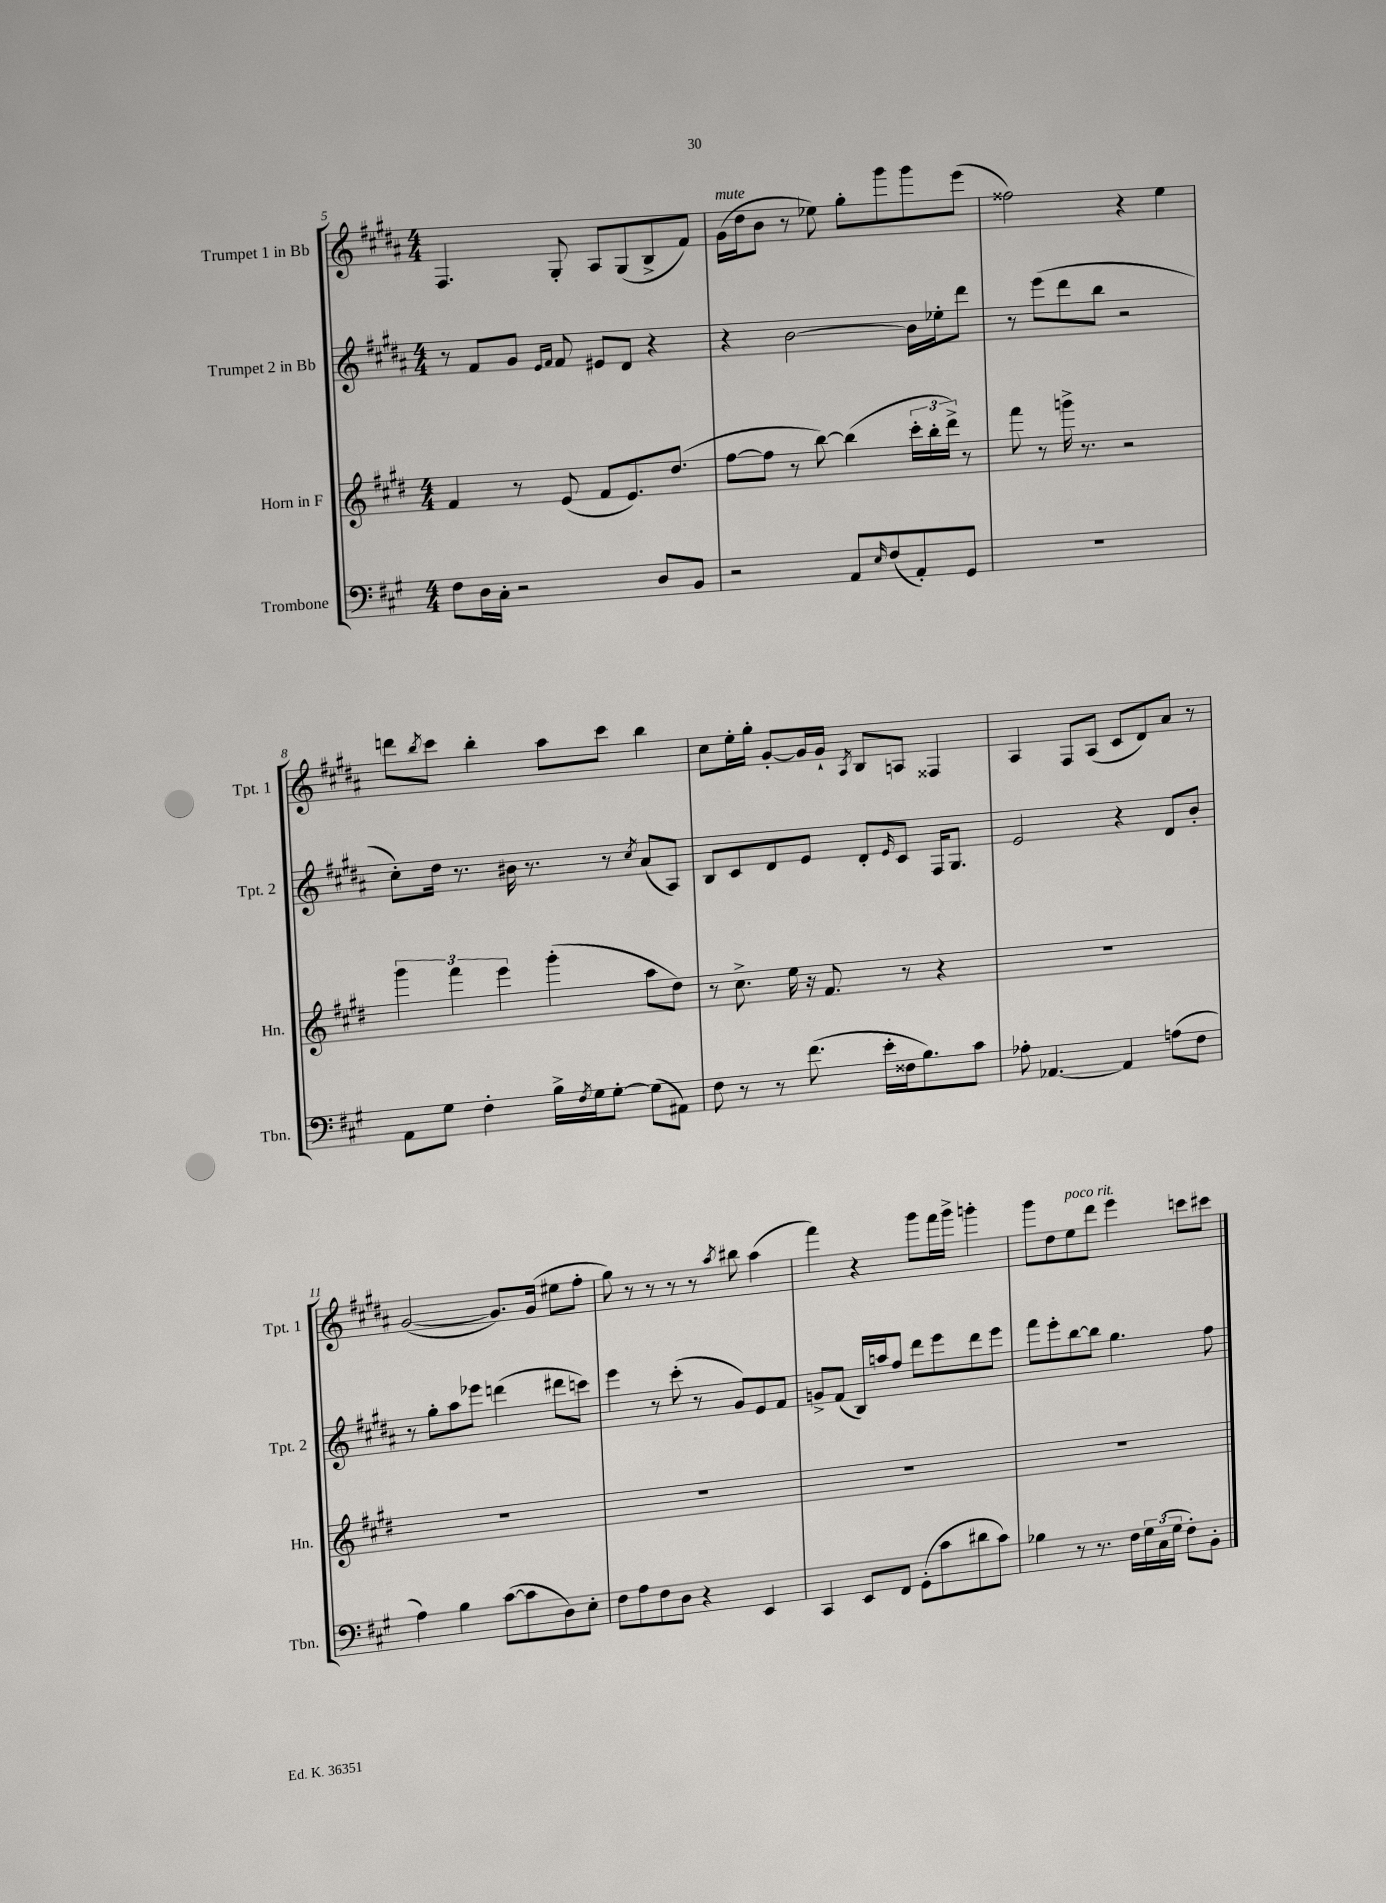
<<
\new StaffGroup <<
\new Staff = "s0" \with { instrumentName = "Trumpet 1 in Bb" shortInstrumentName = "Tpt. 1" } {
    \clef treble \key b \major \numericTimeSignature \time 4/4
    fis4. gis8-. ais8 gis8( b8-> fis'8) |
    gis'16^\markup { \italic "mute" }( dis''16 b'8 r8 ees''8) gis''8-. gis'''8 gis'''8 e'''8( |
    fisis''2) r4 e''4 |
    d'''8 \acciaccatura { b''8 } cis'''8 b''4-. ais''8 cis'''8 b''4 |
    cis''8 e''16-. gis''16-. gis'8~-. gis'16 gis'16-! \acciaccatura { ais8 } b8 a8 fisis4 |
    ais4 fis8 ais8( cis'8 dis'8) ais'8 r8 |
    gis'2~( gis'8.) gis'16( eis''8 fis''8-. |
    gis''8) r8 r8 r8 r8 \acciaccatura { ais''8 } bis''8 ais''4( |
    fis'''4) r4 gis'''8 fis'''16 gis'''16-> g'''4-. |
    gis'''8 dis''8 e''8^\markup { \italic "poco rit." } dis'''8 e'''4 c'''8 cis'''8 \bar "|." |
}
\new Staff = "s1" \with { instrumentName = "Trumpet 2 in Bb" shortInstrumentName = "Tpt. 2" } {
    \clef treble \key b \major \numericTimeSignature \time 4/4
    r8 fis'8 gis'8 \grace { e'16 fis'16 } fis'8 eis'8 dis'8 r4 |
    r4 b'2~ b'16 ees''16-. dis'''8 |
    r8 e'''8( dis'''8 b''8 r2 |
    cis''8-.) dis''16 r8. bis'16 r8. r8 \acciaccatura { cis''8 } ais'8( ais8) |
    b8 cis'8 dis'8 e'8 dis'8-. \grace { e'16 } cis'8 fis16 gis8. |
    e'2 r4 dis'8 b'8-. |
    r8 gis''8-. ais''8 ees'''8 d'''4( dis'''8 c'''8) |
    e'''4 r8 cis'''8-.( r8 gis'8) e'8 fis'8 |
    g'8-> fis'8( b16) a''16 fis''8 dis'''8 e'''8 dis'''8 e'''8 |
    fis'''8 e'''8-. b''8~ b''8 gis''4. fis''8 \bar "|." |
}
\new Staff = "s2" \with { instrumentName = "Horn in F" shortInstrumentName = "Hn." } {
    \clef treble \key e \major \numericTimeSignature \time 4/4
    fis'4 r8 e'8( fis'8 e'8.) dis''8.( |
    fis''8~ fis''8 r8 b''8~) b''4( \tuplet 3/2 { cis'''16-. b''16-. dis'''16->) } r8 |
    fis'''8 r8 g'''16-> r8. r2 |
    \tuplet 3/2 { gis'''4 fis'''4 e'''4 } gis'''4-.( a''8 dis''8) |
    r8 cis''8.-> e''16 r16 fis'8. r8 r4 |
    R1 |
    R1 |
    R1 |
    R1 |
    R1 \bar "|." |
}
\new Staff = "s3" \with { instrumentName = "Trombone" shortInstrumentName = "Tbn." } {
    \clef bass \key a \major \numericTimeSignature \time 4/4
    fis8 d16 cis16-. r2 d8 b,8 |
    r2 a,8 \grace { e16 } fis8( a,8-.) gis,8 |
    R1 |
    a,8 gis8 fis4-. b16-> \acciaccatura { fis8 } gis16 gis8~-. gis8( ais,8) |
    fis8 r8 r8 fis'8.( e'16-. fisis16 b8.) cis'8 |
    aes8-. aes,4.~ aes,4 a8( fis8 |
    a4) b4 cis'8~( cis'8 d8) e8-. |
    fis8 a8 fis8 d8 r4 e,4 |
    cis,4 e,8 fis,8 gis,8-.( cis'8 dis'8 cis'8) |
    bes4 r8 r8. fis16 \tuplet 3/2 { gis16 cis16( gis16 } fis8-.) b,8-. \bar "|." |
}
>>
>>
\layout { \context { \Score currentBarNumber = #5 } }
